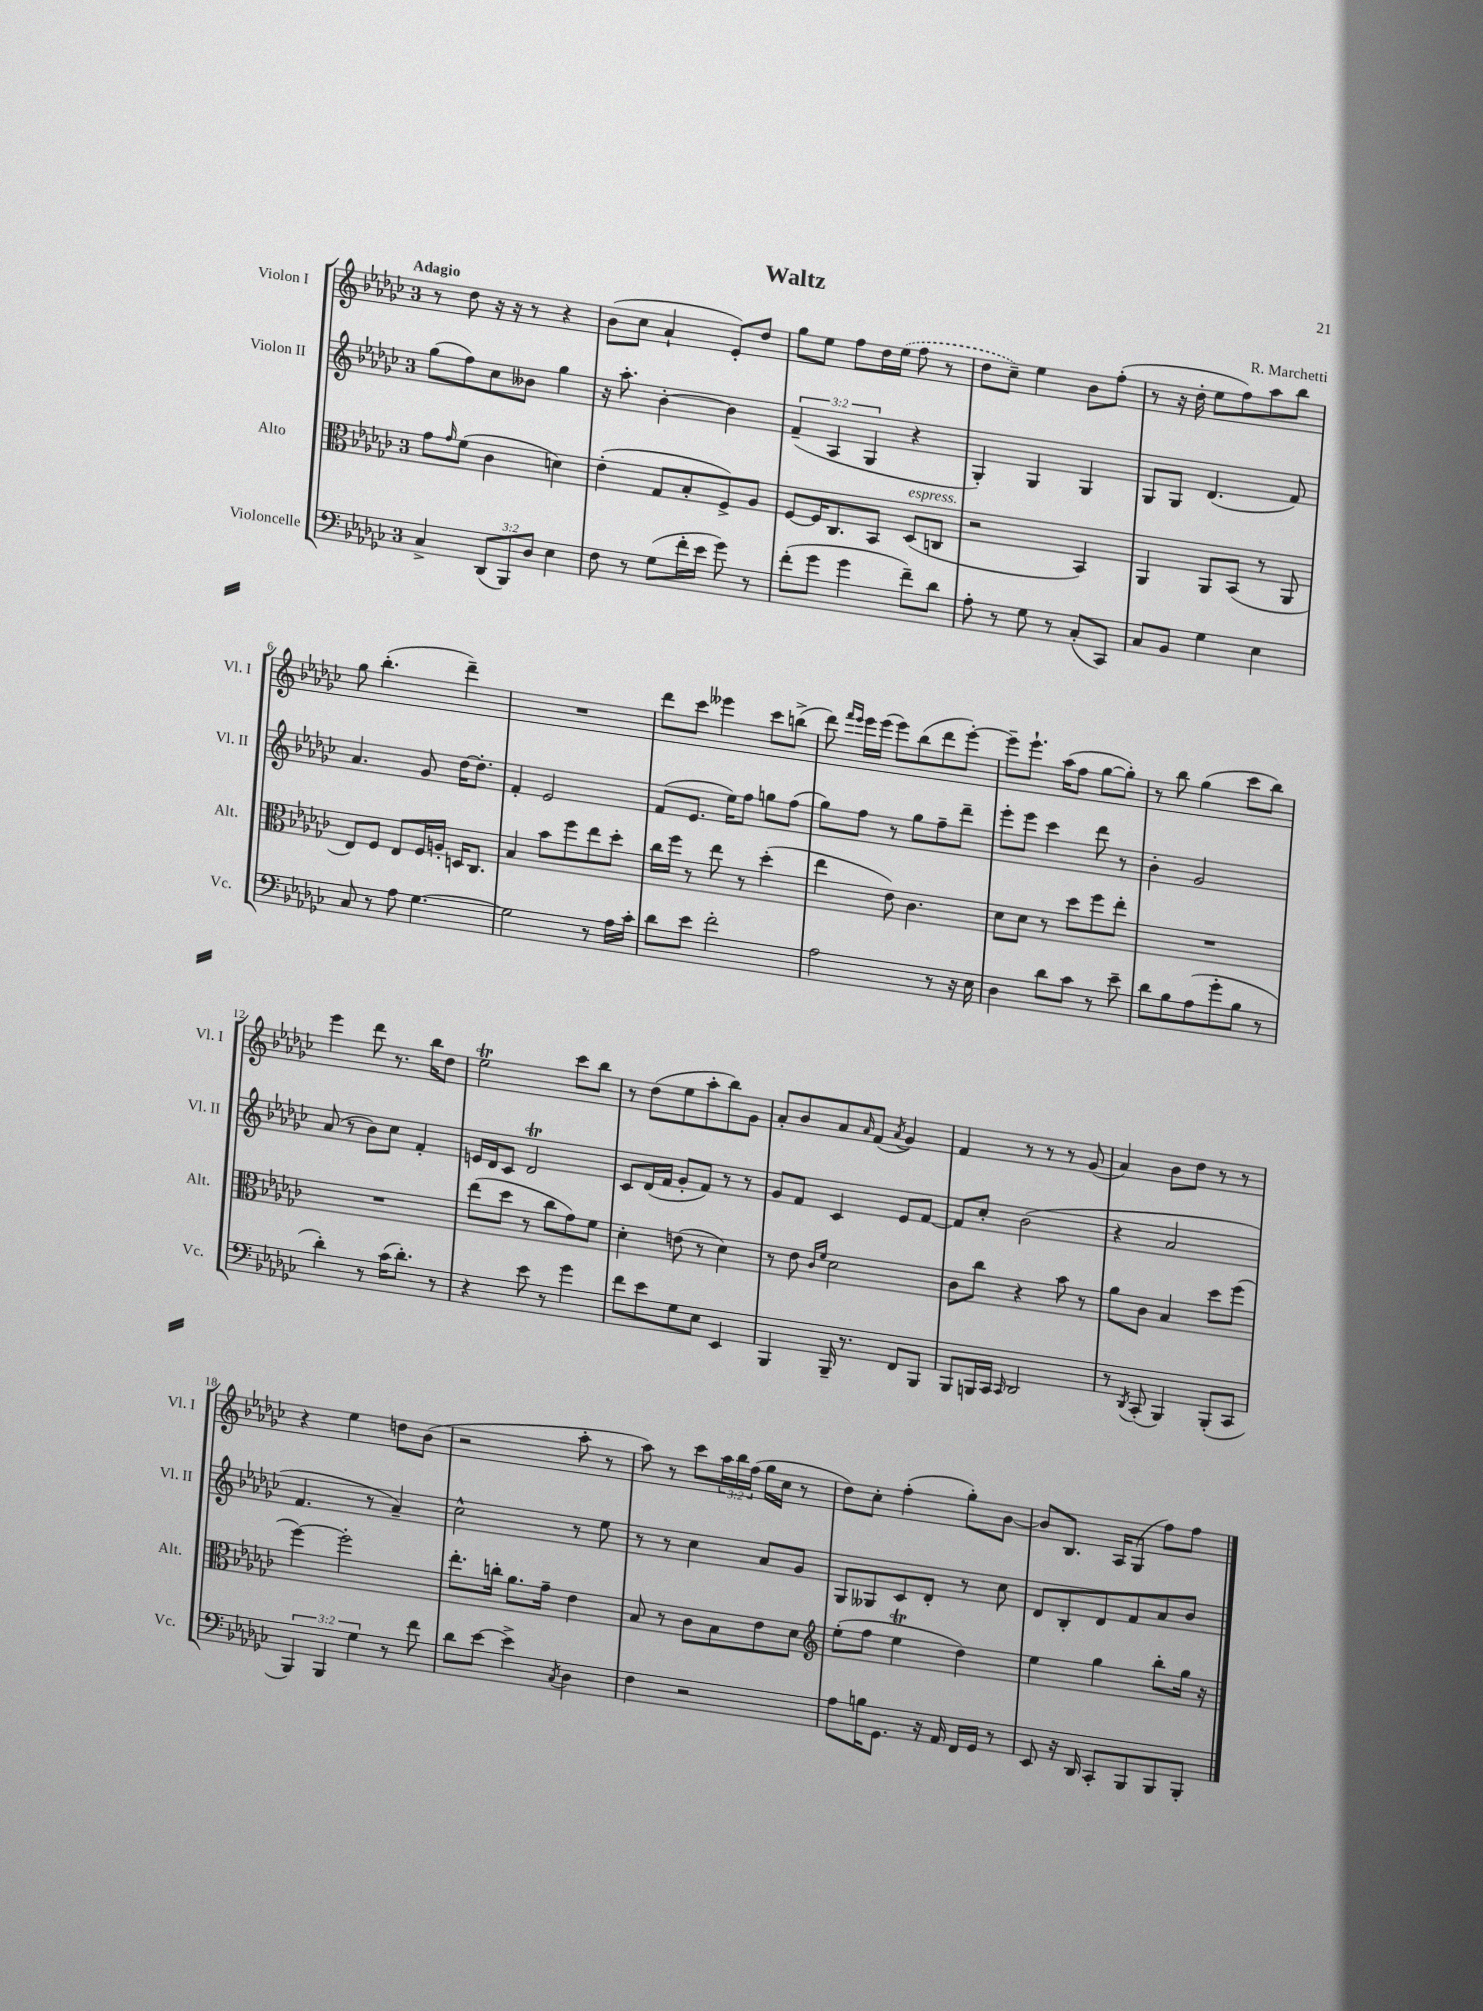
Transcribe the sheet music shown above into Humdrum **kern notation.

**kern	**kern	**kern	**kern
*staff4	*staff3	*staff2	*staff1
*clefF4	*clefC3	*clefG2	*clefG2
*k[b-e-a-d-g-c-]	*k[b-e-a-d-g-c-]	*k[b-e-a-d-g-c-]	*k[b-e-a-d-g-c-]
*M3/4	*M3/4	*M3/4	*M3/4
4C-^/	8g-\L	(8gg-\L	8r
.	16qqg-/	.	.
.	(8f\J	8ff\)	8dd-\
(12DD-/L	4c-\	8cc-\	16r
.	.	.	16r
12BBB-/)	.	.	.
.	.	8b--\J	8r
12D-/J	.	.	.
4E-\	4d\)	4gg-\	4r
=	=	=	=
8F\	(4e-'\	16r	(8b-\L
.	.	8.aa-'\	.
8r	.	.	8cc-\J
(8G-\L	8G-/L	[4b-'\	4a-`/
16f'\L	8B-'/	.	.
16e-\JJ	.	.	.
8g-\)	8F^/)	4b-\]	8e-'/L)
8r	8A-/J	.	8dd-/J
=	=	=	=
(8f'\L	[8F/L	(6f~/	8gg-\L
8g-\J	16F/]K	.	8ee-\J
.	.	6A-/	.
.	8.C-/	.	.
4g-\	.	.	8ff\L
.	.	6G-/	.
.	8BB-/J	.	16dd-\L
.	.	.	(16ee-\JJ
8f~\L)	(8D-/L	4r	8ff\
8d-\J	8C/J	.	8r
=	=	=	=
8A-'\	2r	4G-'/)	8dd-\L
8r	.	.	8cc-~\J)
8G-\	.	4G-/	4ee-\
8r	.	.	.
(8C-'/L	4BB-/)	4G-/	8b-\L
8CC-/J)	.	.	(8ff'\J
=	=	=	=
8C-/L	4AA-/	8G-/L	8r
8BB-/J	.	8G-/J	16r
.	.	.	16dd-'\
4G-\	8AA-/L	(4.d-/	8ee-\L
.	(8BB-/J	.	8ff\)
4E-\	8r	.	8aa-\
.	8AA-/	8f/)	8bb-\J
=	=	=	=
8C-/	8E-/L)	4.a-/	8gg-\
8r	8F/J	.	(4.bb-'\
8A-\	8E-/L	.	.
[4.G-\	16F/L	8g-/	.
.	16A'/JJ	.	.
.	16D/LK	[16dd-\LK	4ddd-~\)
.	8.C-/J	8.dd-'\]J	.
=	=	=	=
2G-\]	4B-/	4f'/	2.r
.	8b-\L	2e-/	.
.	8ff\	.	.
8r	8ee-\	.	.
16A-\LL	8dd-'\J	.	.
16c-'\JJ	.	.	.
=	=	=	=
8d-\L	16cc-\LL	(8f/L	8ddd-\L
.	16ff\JJ	.	.
8e-\J	8r	8.e-/J	8ccc-\J
2f'\	8ee-\	.	4eee--\
.	.	16ee-\LK)	.
.	8r	8ff\J	.
.	(4dd-'\	8gg\L	8ccc-\L
.	.	(8ff\J	(8bb^\J
=	=	=	=
2A-\	4ee-\	8gg-\L)	8ddd-\)
.	.	.	16qqfff/LL
.	.	.	16qqeee-/JJ
.	.	8ff\J	16eee-\LL
.	.	.	(16eee-\JJ
.	8e-\)	8r	8eee-\L)
.	4.c-\	8gg-\L	(8bb-\
8r	.	8ff~\	8ddd-\
16r	.	8ddd-~\J	[8eee-'\J)
16E-\	.	.	.
=	=	=	=
4D-\	8d-\L	8eee-'\L	8eee-~\]L
.	8d-\J	8eee-\J	8.eee-`\J
8d-\L	8r	4ccc-\	.
.	.	.	(16aa-\LK
8c-\J	8dd-\L	.	8ff\J
8r	8ff\	8ddd-\	[8gg-\L
8e-~\	8ee-'\J	8r	8gg-'\]J)
=	=	=	=
8d-\L	2.r	4b-'\	8r
8B-\	.	.	8bb-\
(8A-\	.	2g-/	(4gg-\
8g-'\	.	.	.
8B-\J	.	.	8ccc-\L
8r	.	.	8bb-\J)
=	=	=	=
4d-'\)	2.r	(8a-/	4eee-\
.	.	8r	.
8r	.	8b-\L)	8ddd-\
(16c-\LK	.	8cc-\J	8.r
8.d-'\J)	.	.	.
.	.	4f'/	.
.	.	.	16bb-\LK
8r	.	.	8dd-\J
=	=	=	=
4r	(8ee-\L	16e/LL	2ee-\
.	.	16d-/J	.
.	8dd-\J	8c-/J	.
8e-\	8r	2d-/	.
8r	8cc-\L	.	.
4g-\	8g-\)	.	8ccc-\L
.	8f\J	.	8bb-\J
=	=	=	=
8f\L	4d-'\	8c-/L	8r
8e-\	.	(16d-/L	(8dd-\L
.	.	16f/JJ	.
8G-\	(8e\	8g-'/L	8ee-\
8E-\J	8r	8f/J)	8aa-'\
4EE-/	4d-\)	8r	8bb-\)
.	.	8r	8g-\J
=	=	=	=
4BBB-/	8r	8g-/L	8a-'/L
.	8e-\	8f/J	8b-/
.	16qqc-/LL	.	.
.	16qqf/JJ	.	.
16BBB-~/	2d-\	4c-/	8a-/
8.r	.	.	.
.	.	.	16qqa-/
.	.	.	(8f/J
.	.	.	8qa-/
8FF/L	.	8e-/L	4g-/)
8BBB-/J	.	[8f/J	.
=	=	=	=
8BBB-/L	8c-\L	8f/]L	4f/
16BBB/L	8cc-\J	8cc-'/J	.
16CC-/JJ	.	.	.
16qqCC-/	.	.	.
2DD-/	4r	(2b-\	8r
.	.	.	8r
.	8b-\	.	8r
.	8r	.	(8g-/
=	=	=	=
8r	8a-\L	4r	4a-/)
8qDD-/	.	.	.
(8CC-'/	8c-\J	.	.
4BBB-/)	4B-/	2a-/	8b-\L
.	.	.	8dd-\J
(8BBB-'/L	8dd-\L	.	8r
8CC-/J	(8ff\J	.	8r
=	=	=	=
6BBB-/)	[4ff\)	4.f/	4r
6BBB-/	.	.	.
.	2ff'\]	.	4ee-\
6G-\	.	.	.
.	.	8r	.
8r	.	4a-~/)	8dd\L
8f\	.	.	(8b-\J
=	=	=	=
8d-\L	8.ee-'\L	2cc-^^\	2r
[8e-\J	.	.	.
.	16cc'\Jk	.	.
4e-^\]	8.a-\L	.	.
.	16g-~\Jk	.	.
8qC-/	.	.	.
4D-\	4e-\	8r	8aa-'\
.	.	8ee-\	8r
=	=	=	=
4F\	8B-/	8r	8aa-\)
.	8r	8r	8r
2r	8c-\L	4cc-\	8ccc-\L
.	8B-\	.	24aa-\L
.	.	.	24bb-\
.	.	.	(24ff\JJ
.	8e-\	8a-/L	16gg-\LL
.	.	.	16cc-\JJ
.	8d-\J	8g-/J	8r
=	=	=	=
*	*clefG2	*	*
8A-\L	(8ee-'\L	8G-/L	8dd-\L)
16B\K	8ff\J	8G--/	8cc-'\J
8.GG-\J	.	.	.
.	4ee-\	8c-/	(4ff'\
16r	.	8d-'/J	.
16AA-/	.	.	.
16FF/LL	4dd-\)	8r	8gg-'\L)
16GG-/JJ	.	.	.
8r	.	8cc-\	[8b-\J
=	=	=	=
8EE-/	4ee-\	8d-/L	8b-/]L
16r	.	8B-'/	8.B-/J
16DD-/	.	.	.
8CC-'/L	4gg-\	8d-/	.
.	.	.	16A-/LK
8BBB-/	.	8f/	(8G-/J
8BBB-/	8bb-'\L	8a-/	8ff\L)
8BBB-'/J	16gg-\Jk	8b-/J	8ff\J
.	16r	.	.
==	==	==	==
*-	*-	*-	*-
